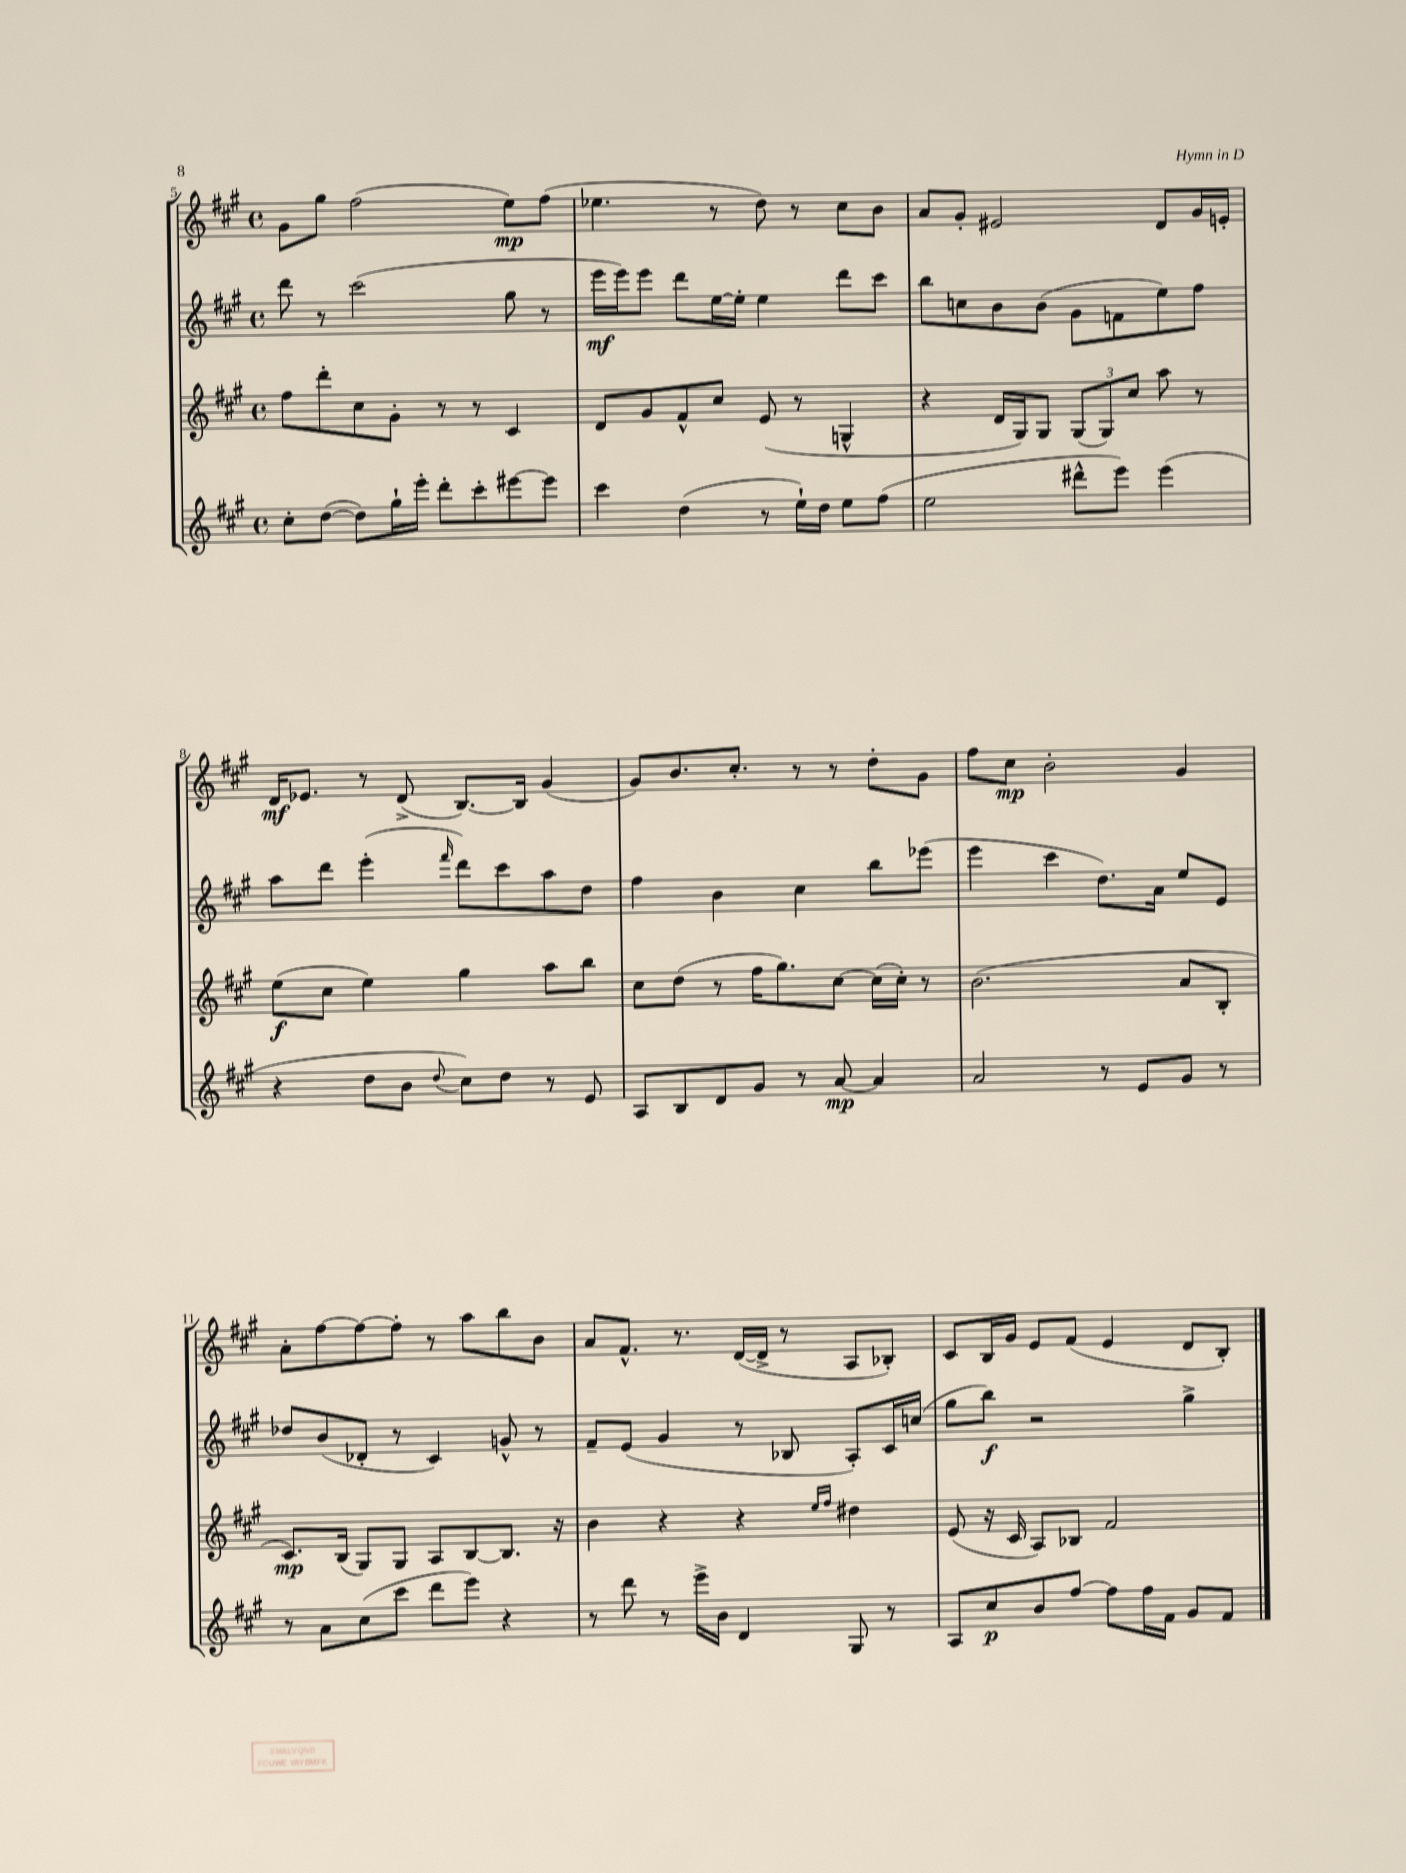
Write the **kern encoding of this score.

**kern	**dynam	**kern	**dynam	**kern	**dynam	**kern	**dynam
*part4	*part4	*part3	*part3	*part2	*part2	*part1	*part1
*staff4	*staff4	*staff3	*staff3	*staff2	*staff2	*staff1	*staff1
*clefG2	*	*clefG2	*	*clefG2	*	*clefG2	*
*k[f#c#g#]	*	*k[f#c#g#]	*	*k[f#c#g#]	*	*k[f#c#g#]	*
*M4/4	*	*M4/4	*	*M4/4	*	*M4/4	*
*met(c)	*	*met(c)	*	*met(c)	*	*met(c)	*
=5	=5	=5	=5	=5	=5	=5	=5
8cc#'\L	.	8ff#\L	.	8ddd\	.	8g#\L	.
([8dd\J	.	8ddd'\	.	8r	.	8gg#\J	.
8dd\L])	.	8cc#\	.	(2ccc#\	.	(2ff#\	.
16gg#`\L	.	8g#'\J	.	.	.	.	.
16eee'\JJ	.	.	.	.	.	.	.
8ddd'\L	.	8r	.	.	.	.	.
8ccc#'\	.	8r	.	.	.	.	.
[8eee#X\	.	4c#/	.	8gg#\	.	8ee\L)	mp
8eee#\J]	.	.	.	8r	.	(8ff#\J	.
=6	=6	=6	=6	=6	=6	=6	=6
4ccc#\	.	8d/L	.	16eee\LL	mf	4.ee-X\	.
.	.	.	.	16eee\J)	.	.	.
.	.	8g#/	.	8eee\J	.	.	.
(4dd\	.	8f#^^/	.	8ddd\L	.	.	.
.	.	8cc#/J	.	[16ee\L	.	8r	.
.	.	.	.	16ee'\JJ]	.	.	.
8r	.	(8e/	.	4ee\	.	8dd\)	.
16ee`\LL)	.	8r	.	.	.	8r	.
16dd\JJ	.	.	.	.	.	.	.
8ee\L	.	4Gn^^/	.	8ddd\L	.	8cc#\L	.
(8ff#\J	.	.	.	8ccc#\J	.	8b\J	.
=7	=7	=7	=7	=7	=7	=7	=7
2ee\	.	4r	.	8bb\L	.	8a/L	.
.	.	.	.	8ccn\	.	8g#'/J	.
.	.	16d/LL	.	8b\	.	2e#X/	.
.	.	16G#/J)	.	.	.	.	.
.	.	8G#/J	.	(8b\J	.	.	.
8ddd#X^^\L	.	(12G#/L	.	8g#\L	.	.	.
.	.	12G#/)	.	.	.	.	.
8eee\J)	.	.	.	8fn\	.	.	.
.	.	12cc#/J	.	.	.	.	.
(4eee\	.	8aa\	.	8ee\)	.	8d/L	.
.	.	8r	.	8ff#\J	.	16g#/L	.
.	.	.	.	.	.	16en'/JJ	.
!!LO:LB:g=z
=8	=8	=8	=8	=8	=8	=8	=8
4r	.	(8ee\L	f	8aa\L	.	16d/KL	mf
.	.	.	.	.	.	8.e-X/J	.
.	.	8cc#\J	.	8ddd\J	.	.	.
8dd\L	.	4ee\)	.	(4eee'\	.	8r	.
8b\J	.	.	.	.	.	(8d^/	.
8qqdd/	.	.	.	16qqfff#/	.	.	.
8cc#\L)	.	4gg#\	.	8ddd\L)	.	[8.B/L)	.
8dd\J	.	.	.	8ccc#\	.	.	.
.	.	.	.	.	.	16B/Jk]	.
8r	.	8aa\L	.	8aa\	.	(4g#/	.
8e/	.	8bb\J	.	8dd\J	.	.	.
=9	=9	=9	=9	=9	=9	=9	=9
8A/L	.	8cc#\L	.	4ff#\	.	8g#/L)	.
8B/	.	(8dd\J	.	.	.	8.b/	.
8d/	.	8r	.	4b\	.	.	.
.	.	.	.	.	.	8.cc#'/J	.
8g#/J	.	16ff#\KL	.	.	.	.	.
.	.	8.gg#\)	.	.	.	.	.
8r	.	.	.	4cc#\	.	8r	.
[8a/	mp	[8cc#\J	.	.	.	8r	.
4a/]	.	(16cc#\LL]	.	8bb\L	.	8dd'\L	.
.	.	16cc#'\JJ)	.	.	.	.	.
.	.	8r	.	(8eee-X\J	.	8g#\J	.
=10	=10	=10	=10	=10	=10	=10	=10
2a/	.	(2.b\	.	4eee\	.	8ff#\L	.
.	.	.	.	.	.	8cc#\J	mp
.	.	.	.	4ccc#\	.	2b'\	.
8r	.	.	.	8.dd\L)	.	.	.
8e/L	.	.	.	.	.	.	.
.	.	.	.	16a\Jk	.	.	.
8g#/J	.	8a/L	.	8ee/L	.	4g#/	.
8r	.	8B'/J	.	8e/J	.	.	.
!!LO:LB:g=z
=11	=11	=11	=11	=11	=11	=11	=11
8r	.	8.c#/L)	mp	8dd-X/L	.	8a'\L	.
8a\L	.	.	.	(8b/	.	[8ff#\	.
.	.	(16B/Jk	.	.	.	.	.
(8cc#\	.	8G#/L)	.	8d-X'/J	.	8ff#\_	.
8ccc#\J	.	8G#/J	.	8r	.	8ff#'\J]	.
8ddd\L	.	8A/L	.	4c#/)	.	8r	.
8eee\J)	.	[8B/	.	.	.	8aa\L	.
4r	.	8.B/J]	.	8gn^^/	.	8bb\	.
.	.	.	.	8r	.	8b\J	.
.	.	16r	.	.	.	.	.
=12	=12	=12	=12	=12	=12	=12	=12
8r	.	4b\	.	8f#~/L	.	8a/L	.
8ddd\	.	.	.	(8e/J	.	8.f#^^/J	.
8r	.	4r	.	4g#/	.	.	.
.	.	.	.	.	.	8.r	.
16eee^\LL	.	.	.	.	.	.	.
16b\JJ	.	.	.	.	.	.	.
4d/	.	4r	.	8r	.	([16d/LL	.
.	.	.	.	.	.	16d^/JJ]	.
.	.	.	.	8B-X/	.	8r	.
.	.	16qqee/LL	.	.	.	.	.
.	.	16qqff#/JJ	.	.	.	.	.
8G#/	.	4dd#X\	.	8A'/L)	.	8A/L	.
8r	.	.	.	16c#/L	.	8B-X'/J)	.
.	.	.	.	(16ccn/JJ	.	.	.
=13	=13	=13	=13	=13	=13	=13	=13
8A/L	.	(8e/	.	8gg#\L	.	8c#/L	.
8cc#/	p	16r	.	8bb\J)	f	16B/L	.
.	.	16c#/	.	.	.	16g#/JJ	.
8b/	.	8A/L)	.	2r	.	8e/L	.
[8ff#/J	.	8B-X/J	.	.	.	(8f#/J	.
8ff#\L]	.	2f#/	.	.	.	4e/	.
16ff#\L	.	.	.	.	.	.	.
16f#\JJ	.	.	.	.	.	.	.
8g#/L	.	.	.	4gg#^\	.	8d/L	.
8f#/J	.	.	.	.	.	8B'/J)	.
==	==	==	==	==	==	==	==
*-	*-	*-	*-	*-	*-	*-	*-
